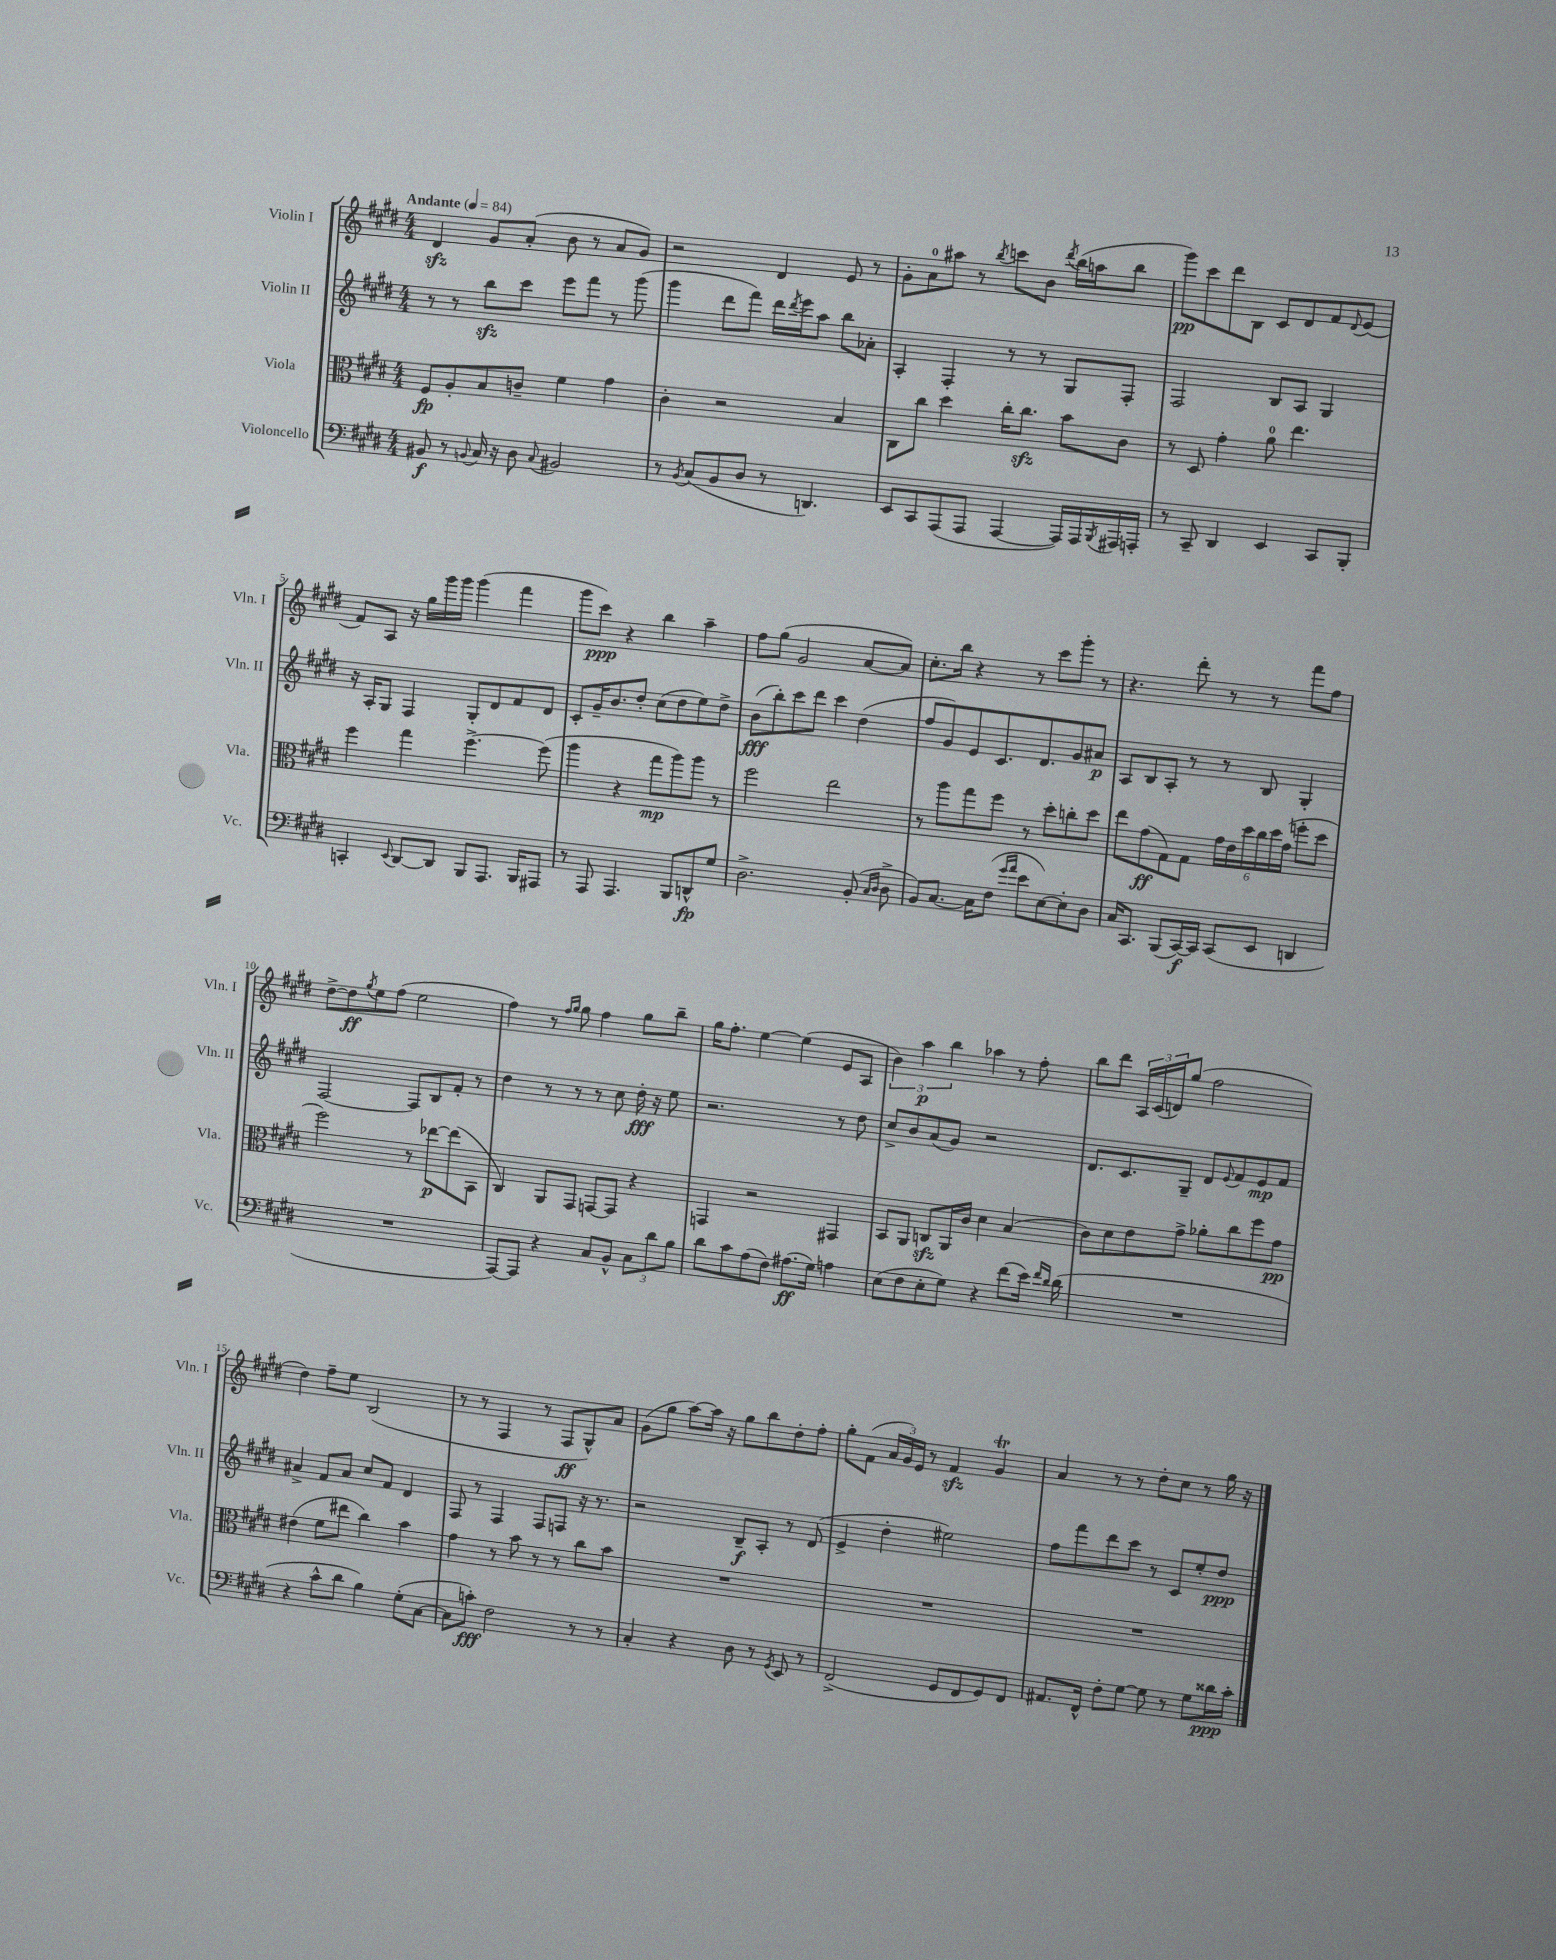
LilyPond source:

<<
\new StaffGroup <<
\new Staff = "s0" \with { instrumentName = "Violin I" shortInstrumentName = "Vln. I" } {
    \clef treble \key e \major \numericTimeSignature \time 4/4 \tempo "Andante" 4 = 84
    dis'4\sfz gis'8 a'8-.( b'8 r8 a'8 gis'8) |
    r2 dis'4 e'8 r8 |
    gis'8-. a'8-0 ais''8 r8 \acciaccatura { b''8 } c'''8 b'8 \acciaccatura { dis'''8 } b''16( a''16 b''8 |
    gis'''8\pp) cis'''8 dis'''8 b8 cis'8 dis'8 fis'8 \appoggiatura { dis'8 } e'8( |
    fis'8) a8 r16 gis''16 gis'''16 gis'''16 gis'''4( fis'''4 |
    gis'''8 cis'''8\ppp) r4 b''4 a''4-- |
    fis''8 gis''8( gis'2 a'8~ a'8) |
    cis''8.-. b''16 r4 r8 cis'''8 gis'''8-. r8 |
    r4. dis'''8-. r8 r8 fis'''8 fis''8 |
    dis''8~-> dis''8\ff \acciaccatura { gis''8 } e''8 fis''8( e''2 |
    fis''4) r8 \grace { fis''16 gis''16 } gis''8 fis''4 gis''8 b''8-- |
    gis''16 fis''8.-. e''4~ e''4( e'8 a8 |
    \tuplet 3/2 { b'4) a''4\p b''4 } aes''4 r8 fis''8-. |
    b''8 dis'''8 \tuplet 3/2 { a16 cis'16( d'16) } gis''8( fis''2 |
    dis''4) fis''8-- e''8 b2( |
    r8 r8 fis4 r8 fis8\ff gis8-^) a'8 |
    gis'8( gis''8 a''8~) a''16 r16 gis''8 b''8 dis''8-. fis''8-. |
    gis''8-. fis'8( \tuplet 3/2 { a'16 gis'16) e'16 } r8 fis'4\sfz gis'4\trill |
    a'4 r8 r8 dis''8-. cis''8 r8 gis''16 r16 \bar "|." |
}
\new Staff = "s1" \with { instrumentName = "Violin II" shortInstrumentName = "Vln. II" } {
    \clef treble \key e \major \numericTimeSignature \time 4/4
    r8 r8 b''8\sfz cis'''8 e'''8 fis'''8 r8 gis'''8( |
    gis'''4 dis'''8 fis'''8) dis'''16 \acciaccatura { dis'''8 } e'''16 a''8 b''8 aes'8-. |
    a4-. fis4-. r8 r8 gis8 fis8-. |
    fis2 b8 a8 gis4 |
    r16 a16-. gis8 fis4 gis8-. dis'8 fis'8 dis'8 |
    cis'8-. gis'16-- b'8. dis''8-. cis''8( dis''8 e''8) dis''8-> |
    b'8\fff( b''8-.) cis'''8 dis'''8 cis'''4 dis''4( |
    fis''8 gis'8) e'8 cis'8. dis'8. gis'8 ais'8\p |
    a8 b8 a8-. r8 r8 b8 gis4-. |
    fis2~ fis8 b8 fis'8-. r8 |
    dis''4 r8 r8 r8 cis''8 dis''16-.\fff r16 e''8 |
    r2. r8 dis''8 |
    cis''8-> b'8 a'8( gis'8) r2 |
    dis'8. cis'8. gis8-- dis'8 \appoggiatura { e'8 } fis'8 e'8\mp fis'8 |
    ais'4-> fis'8 ais'8 cis''8 fis'8 dis'4 |
    fis8 r8 fis4 fis8 f8 r16 r8. |
    r2 b8--\f a8-. r8 dis'8( |
    e'4-> dis''4-. eis''2) |
    fis''8 fis'''8 dis'''8 cis'''8 r8 cis'8 e''8-. dis''8\ppp \bar "|." |
}
\new Staff = "s2" \with { instrumentName = "Viola" shortInstrumentName = "Vla." } {
    \clef alto \key e \major \numericTimeSignature \time 4/4
    fis8\fp a8-. b8 c'8-- fis'4 gis'4 |
    cis'4-. r2 b4 |
    cis8 cis''8 dis''4 cis''16-. cis''8.\sfz b'8 cis'8 |
    r8 dis8 gis'4-. a'8-0 e''4. |
    fis''4 gis''4 fis''4.~-> fis''8( |
    a''4 r4 gis''8\mp a''8) a''8 r8 |
    fis''2 e''2 |
    r8 a''8 gis''8 fis''8 r8 dis''8-. c''8-. dis''8 |
    e''8 gis'8\ff( gis8) gis8 \tuplet 6/4 { gis'16 e'16 dis''16 cis''16 dis''16 gis'16( } f''8-. dis''8 |
    fis''2) r8 ees''8~\p ees''8( b,8 |
    cis4) a,8 gis,8 g,8~ g,8 r4 |
    g,4 r2 gis,4 |
    b,8 a,8 c8\sfz a,16 cis'16 dis'4 b4( |
    cis'8) dis'8 e'8 gis'8-> aes'8-. cis''8 fis''8 gis'8\pp |
    eis'4( fis'8 eis''8 cis''4) b'4 |
    gis'4 r8 b'8 r8 r8 cis''8 b'8 |
    R1 |
    R1 |
    R1 \bar "|." |
}
\new Staff = "s3" \with { instrumentName = "Violoncello" shortInstrumentName = "Vc." } {
    \clef bass \key e \major \numericTimeSignature \time 4/4
    bis,8\f r8 \appoggiatura { b,8 } cis16 r16 dis8 \appoggiatura { cis8 } bis,2 |
    r8 \acciaccatura { b,8 } cis8( b,8 dis8 r8 d,4.) |
    e,8 cis,8 a,,8( a,,8 a,,4~ a,,16) a,,16 \acciaccatura { b,,8 } ais,,16 a,,16-. |
    r8 cis,8-- dis,4 e,4 cis,8 b,,8-. |
    c,4-. \appoggiatura { e,8 } dis,8~ dis,8 b,,8 a,,8. b,,16 ais,,8 |
    r8 a,,8 a,,4. b,,8 d,8-^\fp gis8 |
    dis2.-> b,8-.( \grace { cis16 dis16 } dis8-> |
    b,8) cis8.~ cis16 fis8( \grace { gis'16 a'16 } e'8 e8~) e8-. dis8 |
    cis16 cis,8. b,,8( cis,16~\f) cis,16 cis,8( e,8 d,4 |
    R1 |
    a,,8~) a,,8 r4 cis8 b,8-^ \tuplet 3/2 { cis8 dis'8 b8 } |
    dis'8 cis'8 a8( fis8) ais8.\ff( gis16) a4 |
    e8( fis8 e8-. gis8) r4 fis'8( e'16) \grace { fis'16 dis'16 } dis'16( |
    R1 |
    r4 cis'8-^ dis'8 b4) gis8-.( cis8~ |
    cis8 c'8-.\fff) fis2 r8 r8 |
    cis4-. r4 dis8 r8 \acciaccatura { gis,8 } e,8 r8 |
    fis,2->( gis,8 fis,8 gis,8) fis,8 |
    ais,8. fis,16-^ fis8-. gis8~ gis8 r8 gis8 disis'16\ppp cis'16-. \bar "|." |
}
>>
>>
